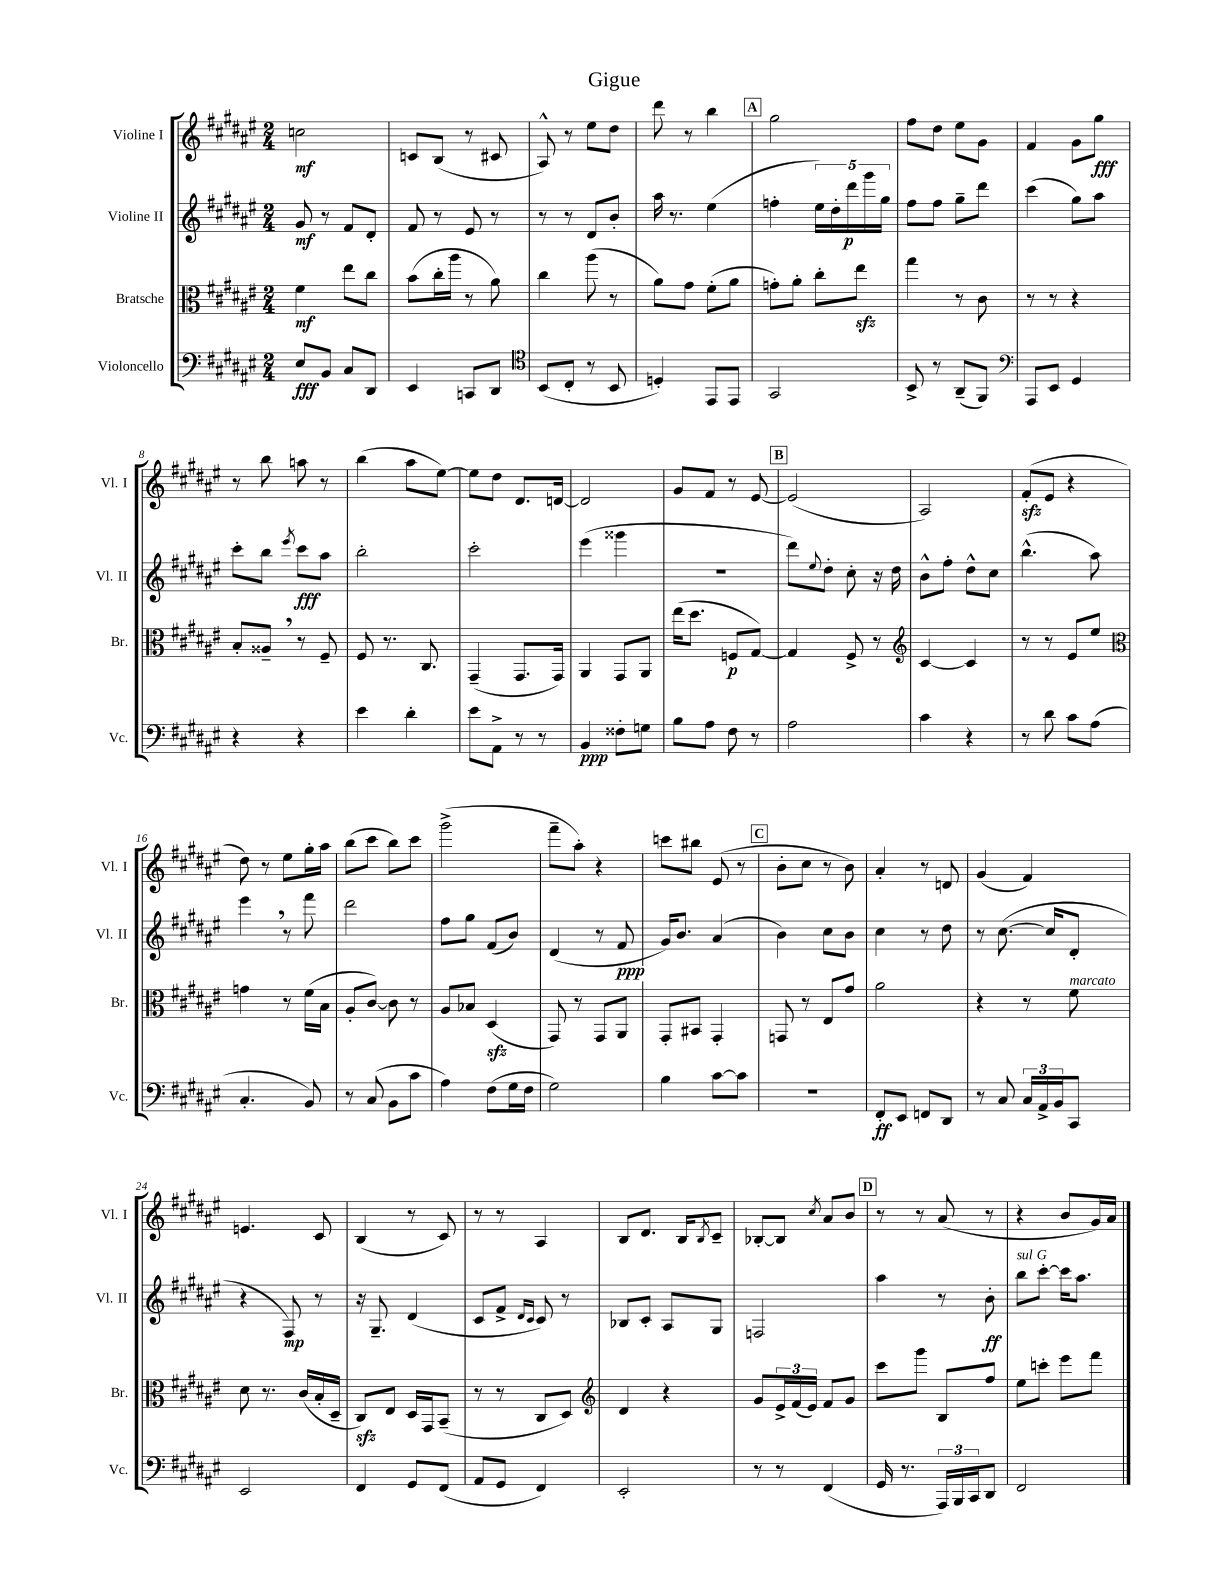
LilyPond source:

\header { title = "Gigue" }
<<
\new StaffGroup <<
\new Staff = "s0" \with { instrumentName = "Violine I" shortInstrumentName = "Vl. I" } {
    \clef treble \key fis \major \numericTimeSignature \time 2/4
    c''2\mf |
    c'8 b8( r8 cis'8 |
    ais8-^) r8 eis''8 dis''8 |
    dis'''8 r8 b''4 |
    \mark \markup { \box "A" } gis''2 |
    fis''8 dis''8 eis''8 gis'8 |
    fis'4 gis'8 gis''8\fff |
    r8 b''8 a''8 r8 |
    b''4( ais''8 eis''8~) |
    eis''8 dis''8 dis'8. d'16~ |
    d'2 |
    gis'8 fis'8 r8 eis'8~ |
    \mark \markup { \box "B" } eis'2( |
    ais2) |
    fis'8-.\sfz( eis'8 r4 |
    dis''8) r8 eis''8 gis''16-. ais''16 |
    b''8( cis'''8 b''8) cis'''8 |
    gis'''2->( |
    fis'''8-- ais''8-.) r4 |
    c'''8 bis''8 eis'8( r8 |
    \mark \markup { \box "C" } b'8-. cis''8 r8 b'8) |
    ais'4-. r8 d'8 |
    gis'4( fis'4) |
    e'4. cis'8 |
    b4( r8 cis'8) |
    r8 r8 ais4 |
    b8 dis'8. b16 \acciaccatura { b8 } cis'8-- |
    bes8~-. bes8 \acciaccatura { cis''8 } ais'8 b'8 |
    \mark \markup { \box "D" } r8 r8 ais'8( r8 |
    r4 b'8 gis'16) ais'16 \bar "|." |
}
\new Staff = "s1" \with { instrumentName = "Violine II" shortInstrumentName = "Vl. II" } {
    \clef treble \key fis \major \numericTimeSignature \time 2/4
    gis'8\mf r8 fis'8 dis'8-. |
    fis'8 r8 eis'8 r8 |
    r8 r8 dis'8 b'8-. |
    ais''16 r8. eis''4( |
    \mark \markup { \box "A" } f''4-. \tuplet 5/4 { eis''16) dis''16-. dis'''16\p gis'''16 gis''16 } |
    fis''8 fis''8 gis''8-- dis'''8 |
    cis'''4( gis''8) ais''8 |
    cis'''8-. b''8 \acciaccatura { eis'''8 } cis'''8\fff ais''8 |
    b''2-. |
    cis'''2-. |
    eis'''4( gisis'''4 |
    R2 |
    \mark \markup { \box "B" } dis'''8) \appoggiatura { eis''8 } dis''8-. cis''8-. r16 dis''16 |
    b'8-^ fis''8-. dis''8-^ cis''8 |
    b''4.-^( ais''8) |
    eis'''4 \breathe r8 fis'''8 |
    dis'''2 |
    fis''8 gis''8 fis'8( b'8) |
    dis'4( r8 fis'8\ppp |
    gis'16) b'8. ais'4( |
    \mark \markup { \box "C" } b'4) cis''8 b'8 |
    cis''4 r8 dis''8 |
    r8 cis''8.~( cis''16 dis'8-. |
    r4 fis8\mp) r8 |
    r16 gis8.-- dis'4( |
    cis'8 fis'8-> \grace { dis'16 cis'16 } cis'8) r8 |
    bes8 cis'8-. ais8 gis8 |
    f2 |
    \mark \markup { \box "D" } ais''4 r8 b'8-.\ff |
    b''8^\markup { \italic "sul G" } cis'''8~-. cis'''16 ais''8. \bar "|." |
}
\new Staff = "s2" \with { instrumentName = "Bratsche" shortInstrumentName = "Br." } {
    \clef alto \key fis \major \numericTimeSignature \time 2/4
    fis'4\mf eis''8 cis''8 |
    b'8( cis''16-. ais''16 r8 ais'8) |
    cis''4 ais''8( r8 |
    ais'8) gis'8 fis'8-.( ais'8 |
    \mark \markup { \box "A" } g'8-.) ais'8-. cis''8-. eis''8\sfz |
    gis''4 r8 cis'8 |
    r8 r8 r4 |
    b8-. aisis8-- \breathe r8 fis8-- |
    fis8 r8. cis8. |
    gis,4--( gis,8. gis,16) |
    ais,4 gis,8 ais,8 |
    eis''16( dis''8. f8\p gis8~) |
    \mark \markup { \box "B" } gis4 fis8-> r8 |
    \clef treble cis'4~ cis'4 |
    r8 r8 eis'8 eis''8 |
    \clef alto g'4 r8 fis'16( b16 |
    ais8-. cis'8~) cis'8 r8 |
    ais8 bes8 dis4\sfz( |
    gis,8) r8 gis,8 ais,8 |
    gis,8-. bis,8 gis,4-. |
    \mark \markup { \box "C" } g,8 r8 eis8 gis'8 |
    ais'2 |
    r4 r8 fis'8^\markup { \italic "marcato" } |
    dis'8 r8. cis'16( b16-. dis16-- |
    cis8\sfz) eis8 dis16 gis,16 b,8--( |
    r8 r8 cis8 dis8) |
    \clef treble dis'4 r4 |
    gis'8 \tuplet 3/2 { eis'16-> fis'16( eis'16) } fis'8 gis'8 |
    \mark \markup { \box "D" } cis'''8 gis'''8 b8 fis''8 |
    eis''8 c'''8-. eis'''8 fis'''8 \bar "|." |
}
\new Staff = "s3" \with { instrumentName = "Violoncello" shortInstrumentName = "Vc." } {
    \clef bass \key fis \major \numericTimeSignature \time 2/4
    eis8\fff b,8 cis8 dis,8 |
    eis,4 c,8 dis,8 |
    \clef tenor b,8( cis8-. r8 b,8 |
    d4-.) eis,8 eis,8 |
    \mark \markup { \box "A" } gis,2 |
    b,8-> r8 ais,8--( fis,8) |
    \clef bass ais,,8 eis,8 gis,4 |
    r4 r4 |
    eis'4 dis'4-. |
    eis'8 ais,8-> r8 r8 |
    b,4\ppp fisis8-. g8 |
    b8 ais8 fis8 r8 |
    \mark \markup { \box "B" } ais2 |
    cis'4 r4 |
    r8 dis'8 cis'8 ais8( |
    cis4.-. b,8) |
    r8 cis8( b,8 cis'8 |
    ais4) fis8( gis16 fis16 |
    gis2) |
    b4 cis'8~ cis'8 |
    \mark \markup { \box "C" } r2 |
    fis,8-.\ff eis,8 f,8 dis,8 |
    r8 cis8 \tuplet 3/2 { cis16 ais,16-> b,16 } cis,8 |
    eis,2 |
    fis,4 gis,8 fis,8( |
    ais,8 gis,8 fis,4) |
    eis,2-. |
    r8 r8 fis,4( |
    \mark \markup { \box "D" } gis,16 r8. \tuplet 3/2 { ais,,16) b,,16 cis,16 } dis,8 |
    fis,2 \bar "|." |
}
>>
>>
